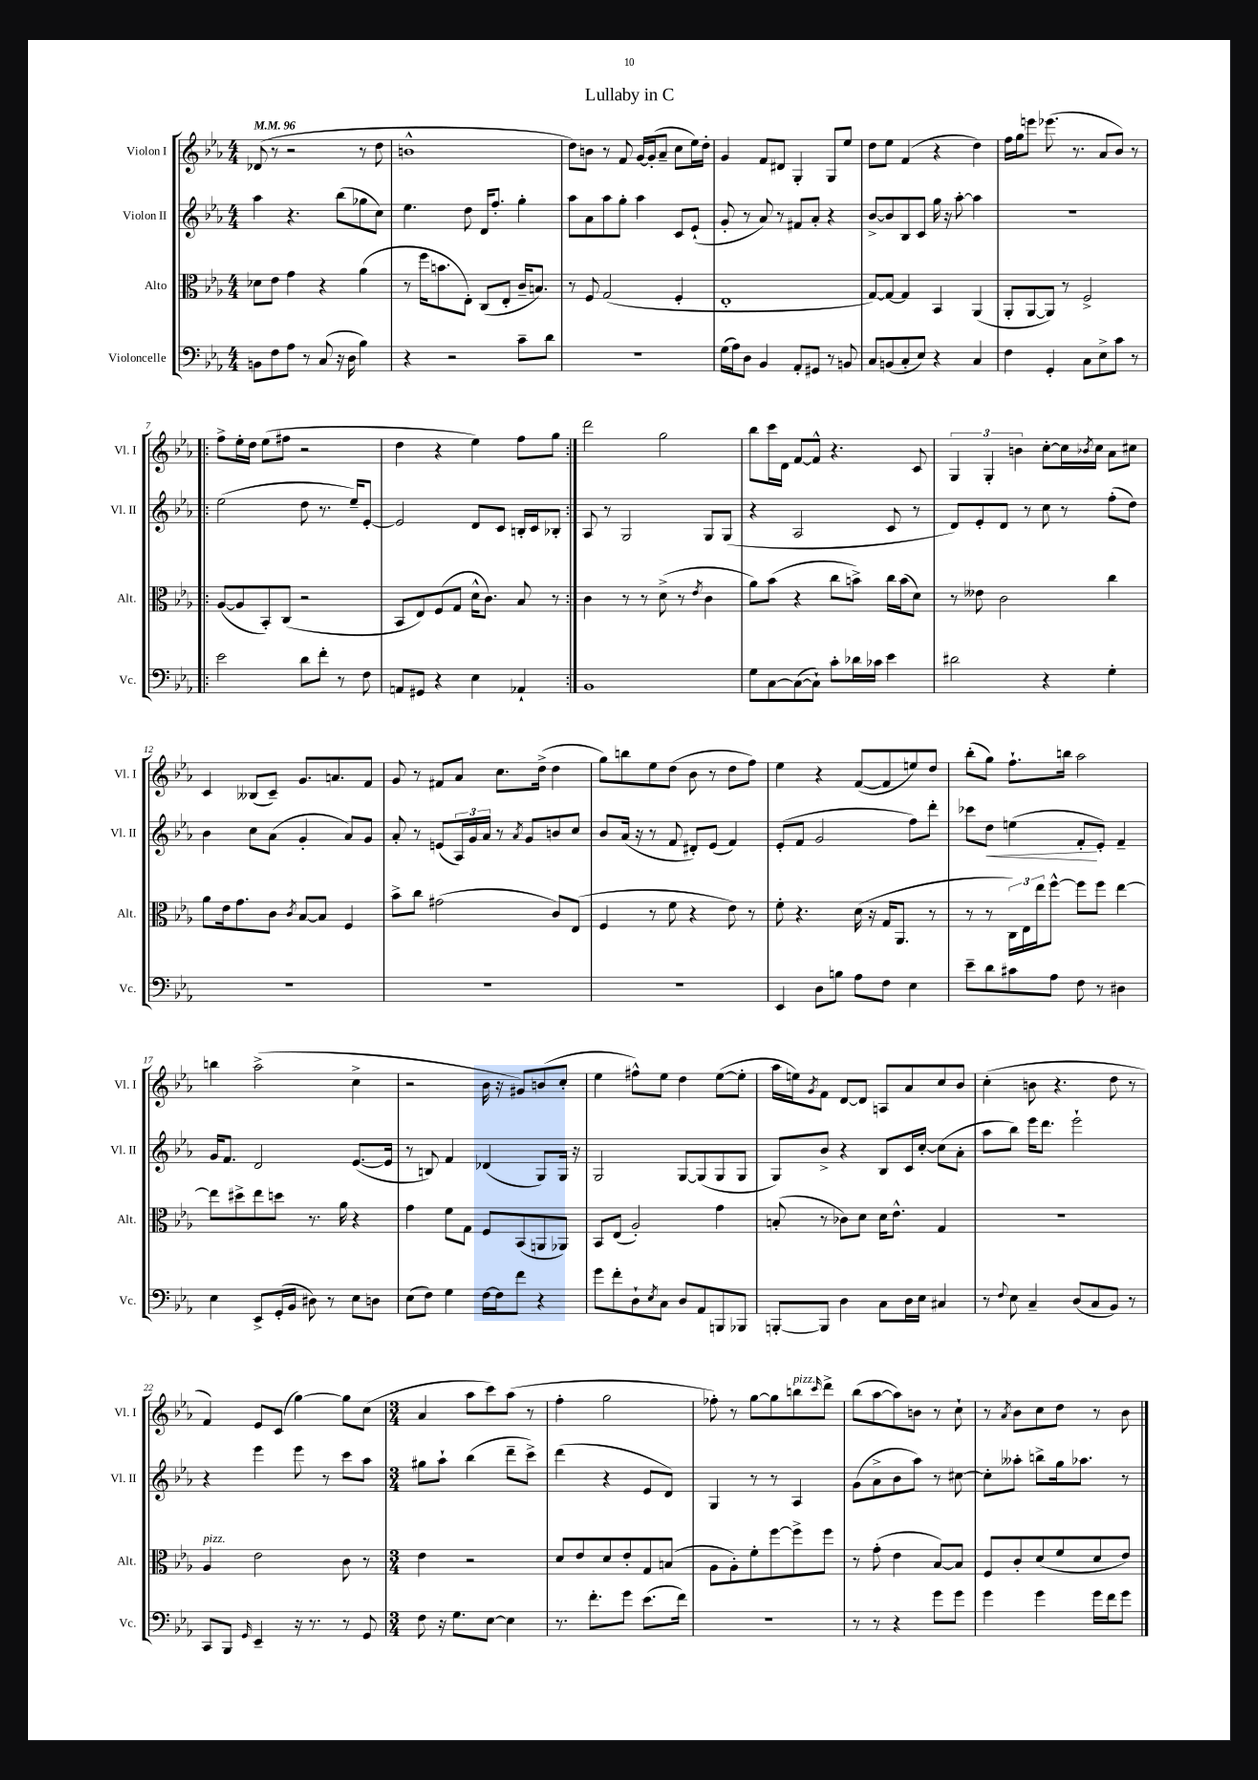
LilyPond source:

\header { title = "Lullaby in C" }
<<
\new StaffGroup <<
\new Staff = "s0" \with { instrumentName = "Violon I" shortInstrumentName = "Vl. I" } {
    \clef treble \key ees \major \numericTimeSignature \time 4/4 \tempo 4 = 96
    des'8( r8 r2 r8 d''8 |
    b'1-^ |
    d''8) b'8 r8 f'8 g'16~ g'16-.( aes'8-- c''8 ees''16) d''16-. |
    g'4 f'8 dis'8 g4-. g8 ees''8 |
    d''8 ees''8 f'4( r4 d''4) |
    f''16 g''16 e'''8 ees'''8.( r8. aes'8 bes'8) r8 |
    \repeat volta 2 { f''8-> ees''16-. d''16 ees''8( fis''8 r2 |
    d''4 r4 ees''4) f''8 g''8 | }
    d'''2 g''2 |
    bes''8 c'''16 d'16 f'8~ f'8-^ r4. c'8 |
    \tuplet 3/2 { g4 g4-. b'4 } c''8~-. c''16 \acciaccatura { bes'8 } c''16 aes'8 cis''8 |
    c'4 beses8( c'8--) g'8. a'8. f'8 |
    g'8 r8 fis'8 aes'8 c''8. d''16->( d''4 |
    g''8) b''8 ees''8 d''8( bes'8 r8 d''8 f''8) |
    ees''4 r4 f'8~( f'8 e''8) d''8 |
    bes''8-.( g''8) f''8.-! b''16 aes''2 |
    b''4 aes''2->( c''4-> |
    r2 bes'16 r16 gis'8) b'8( c''8-. |
    ees''4 fis''8-^) ees''8 d''4 ees''8~( ees''8-. |
    aes''16 e''16) \acciaccatura { g'8 } f'8 d'8~ d'8 a8 aes'8 c''8 bes'8 |
    c''4-.( b'8 r4. d''8 r8 |
    f'4) ees'8 c'8( g''4~) g''8 c''8( |
    \numericTimeSignature \time 3/4 aes'4 aes''8 c'''8) aes''8( r8 |
    f''4-. g''2 |
    fes''8-.) r8 g''8~ g''8 b''8^\markup { \italic "pizz." } \grace { c'''16 } d'''8-> |
    bes''8( aes''8~ aes''8) b'8 r8 c''8-! |
    r8 \acciaccatura { aes'8 } bes'8 c''8 d''8 r8 bes'8 \bar "|." |
}
\new Staff = "s1" \with { instrumentName = "Violon II" shortInstrumentName = "Vl. II" } {
    \clef treble \key ees \major \numericTimeSignature \time 4/4
    aes''4 r4. bes''8( ges''8 c''8) |
    ees''4. d''8 d'16 f''8.-. g''4-. |
    aes''8 aes'8 aes''8 g''8-. aes''4 c'8 ees'8-!( |
    g'8-. r8 aes'8) r8 fis'8 aes'8-. r4 |
    bes'8~-> bes'8 bes8 c'8 g''16 r16 aes''8~-. aes''4 |
    R1 |
    \repeat volta 2 { ees''2( d''8 r8. ees''16--) ees'8~-. |
    ees'2 d'8 c'8 b16-. c'16 bes8-. | }
    aes8 r8 g2 g8 g8( |
    r4 aes2 c'8 r8 |
    d'8) ees'8-. d'8 r8 c''8 r8 f''8-.( d''8) |
    bes'4 c''8 aes'8( g'4-. aes'8) g'8 |
    aes'8-. r8 e'8( \tuplet 3/2 { aes16) g'16 aes'16 } r8 \acciaccatura { aes'8 } g'8 b'8 c''8 |
    bes'8 aes'16( r16 r8 f'8 dis'8-.) ees'8( f'4) |
    ees'8-.( f'8 g'2 f''8) d'''8-. |
    ces'''8 d''8\< e''4( f'8-.\! ees'8-.) f'4-- |
    g'16 f'8. d'2 ees'8.~( ees'16 |
    r8 b8) f'4 des'4( g8) g16 r16 |
    g2 g8~ g8( g8 g8 |
    g8) bes'8-> r4 bes8 c'16 c''16~-. c''8( aes'8-. |
    aes''8 bes''8) ees'''16 d'''8. ees'''2-! |
    r4 ees'''4 ees'''8 r8 c'''8 aes''8 |
    \numericTimeSignature \time 3/4 gis''8 aes''8-! bes''4( d'''8-- c'''8->) |
    d'''4( r4 ees'8 d'8) |
    g4 r8 r8 aes4 |
    g'8( aes'8-> bes'8 aes''8) r8 cis''8~ |
    cis''8-. aeses''8-. b''8-> g''16 aes''8. r8 \bar "|." |
}
\new Staff = "s2" \with { instrumentName = "Alto" shortInstrumentName = "Alt." } {
    \clef alto \key ees \major \numericTimeSignature \time 4/4
    des'8 ees'8 g'4 r4 aes'4( |
    r8 f''16 b'8. ees8-.) c8( ees8-. c'16-- b8.) |
    r8 f8 g2( f4-. |
    ees1-. |
    g8~) g8~ g4 bes,4 aes,4( |
    aes,8-. aes,8~ aes,8) r8 f2-> |
    \repeat volta 2 { aes8~( aes8 bes,8-.) c8( r2 |
    bes,8 ees8) f8( g8 d'16-^ c'8.) bes8 r8 | }
    c'4 r8 r8 d'8->( r8 \acciaccatura { ees'8 } c'4 |
    aes'8) bes'8( r4 c''8 b'8->) c''16 b'16( d'8) |
    r8 eeses'8 c'2 c''4 |
    aes'8 ees'16 g'8. c'8 \acciaccatura { c'8 } bes8~ bes8 f4 |
    bes'8-> c''8 gis'2( c'8) ees8( |
    f4 r8 f'8 r4 ees'8) r8 |
    f'8-. r4. d'16( r16 g16 aes,8. r8 |
    r8 r8 \tuplet 3/2 { c16) ees16 ees''16 } f''8~-^ f''8 f''8 ees''4~ |
    ees''8 dis''8-> ees''8 d''8 r8. aes'16 r4 |
    g'4 f'8 g8 f8 bes,8( a,8 aes,8) |
    bes,8 ees8( aes2-.) g'4 |
    b8-.( r8 ces'8) d'8 d'16 ees'8.-^ g4 |
    r1 |
    aes4^\markup { \italic "pizz." } ees'2 c'8 r8 |
    \numericTimeSignature \time 3/4 ees'4 r2 |
    d'8 ees'8 d'8 ees'8-. g8 b8( |
    aes8 aes8-.) f'8-. f''8~ f''8-> f''8 |
    r8 g'8-.( ees'4 bes8~) bes8 |
    f8 c'8-. d'8( f'8 d'8 ees'8) \bar "|." |
}
\new Staff = "s3" \with { instrumentName = "Violoncelle" shortInstrumentName = "Vc." } {
    \clef bass \key ees \major \numericTimeSignature \time 4/4
    b,8 f8 aes8 r8 c8( r16 d16 bes4) |
    r4 r2 c'8-- d'8 |
    r1 |
    g16( aes16) d8 bes,4 aes,8-. gis,8 r8 b,8 |
    c8 b,8( c8-. ees8) r4 c4 |
    f4 g,4-. c8 ees8-> c'8 r8 |
    \repeat volta 2 { ees'2 d'8 f'8-. r8 f8 |
    a,8 gis,8 r4 ees4 aes,4-! | }
    bes,1 |
    g8 c8~ c8~( c8-!) c'8-. des'16 ces'16 ees'4 |
    dis'2 r4 g4-. |
    R1 |
    r1 |
    R1 |
    ees,4 d8 b8 aes8 f8 ees4 |
    ees'8-- d'8 cis'8 aes8 f8 r8 dis4 |
    ees4 ees,8-> g,16-.( bes,16 dis8) r8 ees8 d8 |
    ees8( f8) g4 f16~ f16 f'8 r4 |
    g'8 f'8-. d8-! \acciaccatura { ees8 } c8 d8 aes,8 b,,8 bes,,8 |
    b,,8~-. b,,8 d4 c8 d16 ees16 cis4 |
    r8 \appoggiatura { f8 } ees8 c4-- d8( c8 bes,8) r8 |
    c,8 bes,,8 \grace { g,16 } ees,4-- r16 r8. r8 g,8 |
    \numericTimeSignature \time 3/4 f8 r16 g8. ees8~ ees4 |
    r8. f'8.-. g'8 ees'8.( f'16) |
    R2. |
    r8 r8 r4 g'8 g'8 |
    g'4 g'4 g'16 f'16 g'8 \bar "|." |
}
>>
>>
